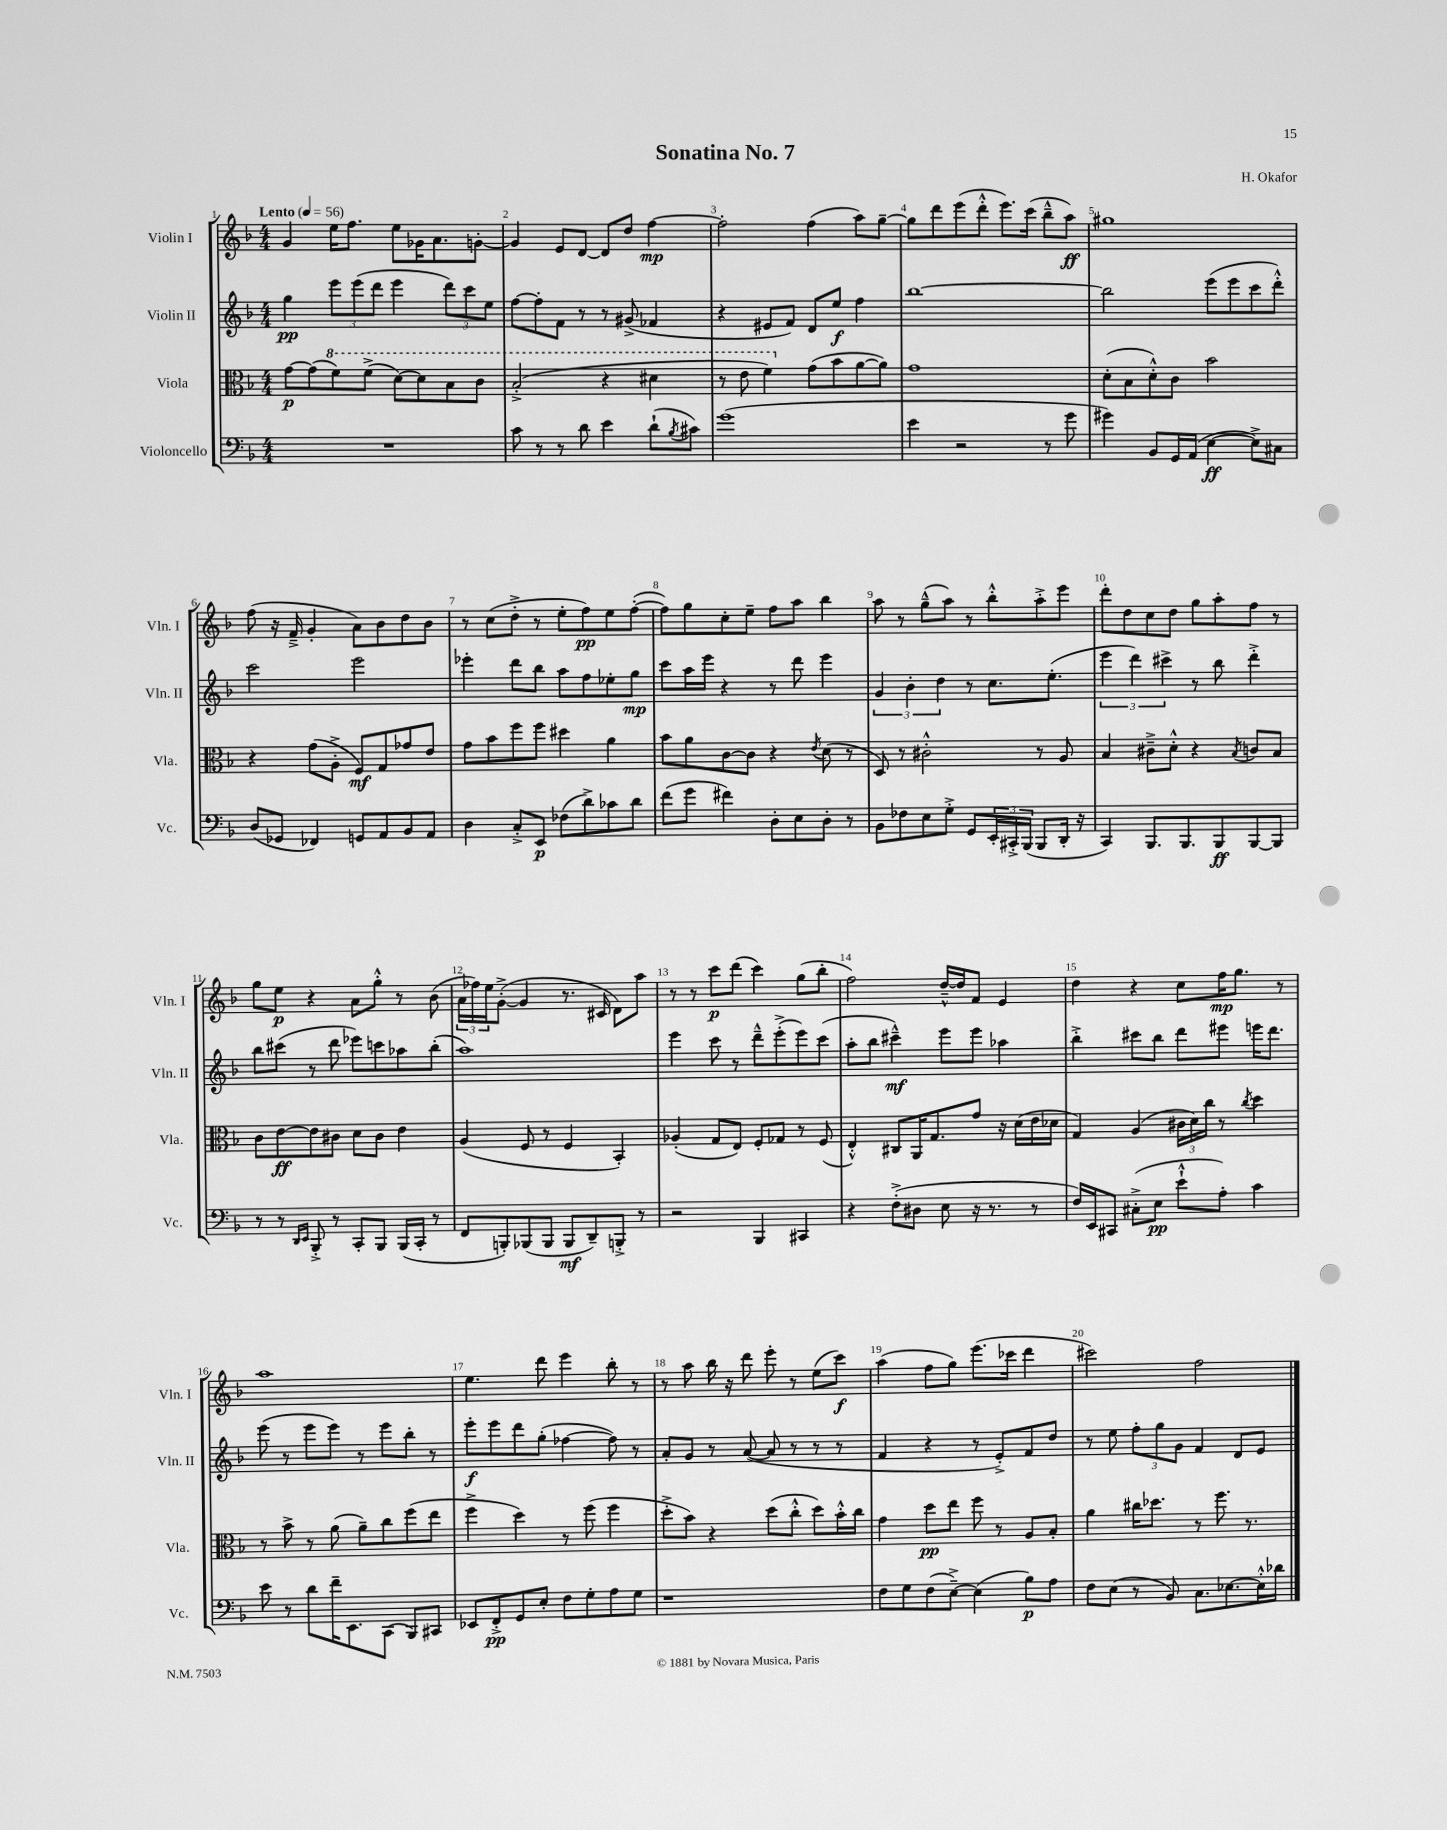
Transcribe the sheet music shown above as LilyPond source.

\header { title = "Sonatina No. 7" composer = "H. Okafor" }
<<
\new StaffGroup <<
\new Staff = "s0" \with { instrumentName = "Violin I" shortInstrumentName = "Vln. I" } {
    \clef treble \key f \major \numericTimeSignature \time 4/4 \tempo "Lento" 4 = 56
    g'4 e''16 f''8. e''8 ges'16 a'8. g'8~-. |
    g'4 e'8 d'8~ d'8 d''8 f''4~\mp |
    f''2-. f''4( a''8) g''8~-- |
    g''8 d'''8 e'''8( d'''8-.-^ e'''8.) c'''16( bes''8---^ a''8\ff) |
    gis''1 |
    f''8( r16 f'16---> g'4-. a'8) bes'8 d''8 bes'8 |
    r8 c''8( d''8-.-> r8 e''8-. f''8\pp) e''8 f''8~-.( |
    f''8) g''8 c''8-. e''8-- f''8 a''8 bes''4 |
    a''8 r8 g''8---^( a''8) r8 bes''8-.-^ a''8-.-> e'''8 |
    d'''8-. d''8 c''8 d''8 g''8 a''8-. f''8 r8 |
    g''8 e''8\p r4 a'8 g''8-.-^ r8 bes'8( |
    \tuplet 3/2 { a'16 fes''16) e''16 } g'8~-.->( g'4 r8. cis'16 d'8) a''8 |
    r8 r8 c'''8\p d'''8( c'''4) g''8( bes''8-. |
    f''2) d''16~---^ d''16 f'8 e'4 |
    d''4 r4 c''8 f''16\mp g''8. r8 |
    a''1 |
    e''4. d'''8 e'''4 bes''8-. r8 |
    r8 a''8 bes''16 r16 d'''8 e'''8-. r8 e''8( c'''8\f) |
    a''4( f''8 g''8) e'''8.( ces'''16 d'''4 |
    cis'''2) f''2 \bar "|." |
}
\new Staff = "s1" \with { instrumentName = "Violin II" shortInstrumentName = "Vln. II" } {
    \clef treble \key f \major \numericTimeSignature \time 4/4
    g''4\pp \tuplet 3/2 { e'''8 e'''8( d'''8 } e'''4 \tuplet 3/2 { d'''8) c'''8 e''8 } |
    f''8~ f''8-. f'8 r8 r8 gis'8->( fes'4 |
    r4 eis'8 f'8) d'8 e''8\f f''4 |
    bes''1~ |
    bes''2 e'''8( e'''8 c'''8 d'''8-.-^) |
    c'''2 e'''2 |
    ees'''4-. d'''8 bes''8 a''8 f''8 ees''8-. g''8\mp |
    c'''8 a''16 e'''16 r4 r8 d'''8 e'''4 |
    \tuplet 3/2 { g'4 bes'4-. d''4 } r8 c''8. e''8.-.( |
    \tuplet 3/2 { e'''4 d'''4) cis'''4-> } r8 bes''8 d'''4-.-> |
    bes''8 cis'''8( r8 d'''8 ees'''8) c'''8 aes''8 bes''8-.( |
    a''1) |
    e'''4 c'''8 r8 d'''8---^ e'''8-.->( e'''8) c'''8( |
    a''8-. bes''8 cis'''4---^\mf) e'''8 e'''8 aes''4 |
    bes''4-.-> cis'''8 bes''8 d'''8 eis'''8 e'''16 d'''8. |
    e'''8( r8 e'''8 e'''8) r8 e'''8 bes''8-. r8 |
    e'''8-.\f e'''8 d'''8 g''8-.( fes''4~ fes''8) r8 |
    a'8-. g'8 r8 a'8~( a'8 r8 r8 r8 |
    f'4 r4 r8 e'8-.->) f'8 d''8 |
    r8 e''8 \tuplet 3/2 { f''8-. g''8 g'8 } f'4 d'8 e'8 \bar "|." |
}
\new Staff = "s2" \with { instrumentName = "Viola" shortInstrumentName = "Vla." } {
    \clef alto \key f \major \numericTimeSignature \time 4/4
    g'8~\p g'8( \ottava #1 f''8) f''8->( d''8~) d''8 bes'8 c''8 |
    bes'2-.->( r4 dis''4 |
    r8 e''8 f''4) \ottava #0 g'8( bes'8 a'8~ a'8) |
    g'1 |
    d'8-.( bes8 d'8-.-^) c'8 bes'2 |
    r4 g'8( a8-.-> f8\mf) g8 ges'8 e'8 |
    g'8 bes'8 f''8 f''8 dis''4 a'4 |
    bes'8 a'8 c'8~ c'8 r4 \acciaccatura { e'8 } d'8( r8 |
    d8) r8 cis'2-.-^ r8 a8 |
    bes4 cis'8---> d'8-.-^ r4 \acciaccatura { bes8 } c'8 bes8 |
    c'8 e'8~\ff e'8 cis'8 d'8 cis'8 e'4 |
    a4( f8 r8 f4 bes,4-.) |
    aes4-.( g8 e8) f8-. ges8 r8 f8( |
    e4-.-^) cis8 a,16 g8. g'8 r16 d'16( e'16 des'16 |
    g4) a4( \tuplet 3/2 { cis'16 d'16) c''16 } r8 \acciaccatura { c''8 } d''4 |
    r8 bes'8-> r8 a'8( a'8--) c''8 f''8( e''8 |
    f''4-> d''4) r8 f''8( f''4 |
    d''8-.-> bes'8) r4 d''8( c''8-.-^ d''8) bes'16-.-^ c''16 |
    g'4 d''8\pp e''8 f''8 r8 a8 bes8-. |
    a'4 cis''16 des''8. r8 f''8. r8. \bar "|." |
}
\new Staff = "s3" \with { instrumentName = "Violoncello" shortInstrumentName = "Vc." } {
    \clef bass \key f \major \numericTimeSignature \time 4/4
    R1 |
    c'8 r8 r8 d'8 e'4 d'8-!( \acciaccatura { bes8 } cis'8) |
    g'1( |
    e'4 r2 r8 g'8 |
    gis'4) bes,8 g,16 a,16( e4~\ff e8->) cis8 |
    d8( ges,8 fes,4) g,8 a,8 bes,8 a,8 |
    d4 c8-.-> e,8\p fes8( d'8->) ces'8 d'8 |
    f'8( g'8 fis'4) d8-. e8 d8-. r8 |
    bes,8 fes8 e8 g8-.-> g,8 \tuplet 3/2 { e,16-. cis,16-.-> bes,,16( } bes,,8 d,16-. r16 |
    c,4) bes,,8. bes,,8. bes,,8\ff bes,,8~ bes,,8 |
    r8 r8 \grace { d,16 e,16 } bes,,8-.-> r8 c,8-. bes,,8 bes,,16( c,16-. r8 |
    f,8 b,,8-.) bes,,8( bes,,8 bes,,8\mf d,8--) b,,8-.-> r8 |
    r2 bes,,4 cis,4 |
    r4 f8-.->( dis8 e8 r16 r8. r8 |
    f16) e,16 cis,8 cis8-.->( e8\pp e'8-!-^ a8-.) c'4 |
    e'8 r8 d'8 f'16-- e,8. c,8( bes,,8) cis,8 |
    ees,8 f,8-.->\pp g,8 e8-. f8 g8-. a8 g8 |
    r1 |
    f8 g8 f8( e8~--->) e4( bes8\p) a8 |
    f8 e8( r8 bes,8) c8. ees8.~ ees16-.-^ des'16 \bar "|." |
}
>>
>>
\layout { \context { \Score \override BarNumber.break-visibility = ##(#f #t #t) barNumberVisibility = #all-bar-numbers-visible } }
